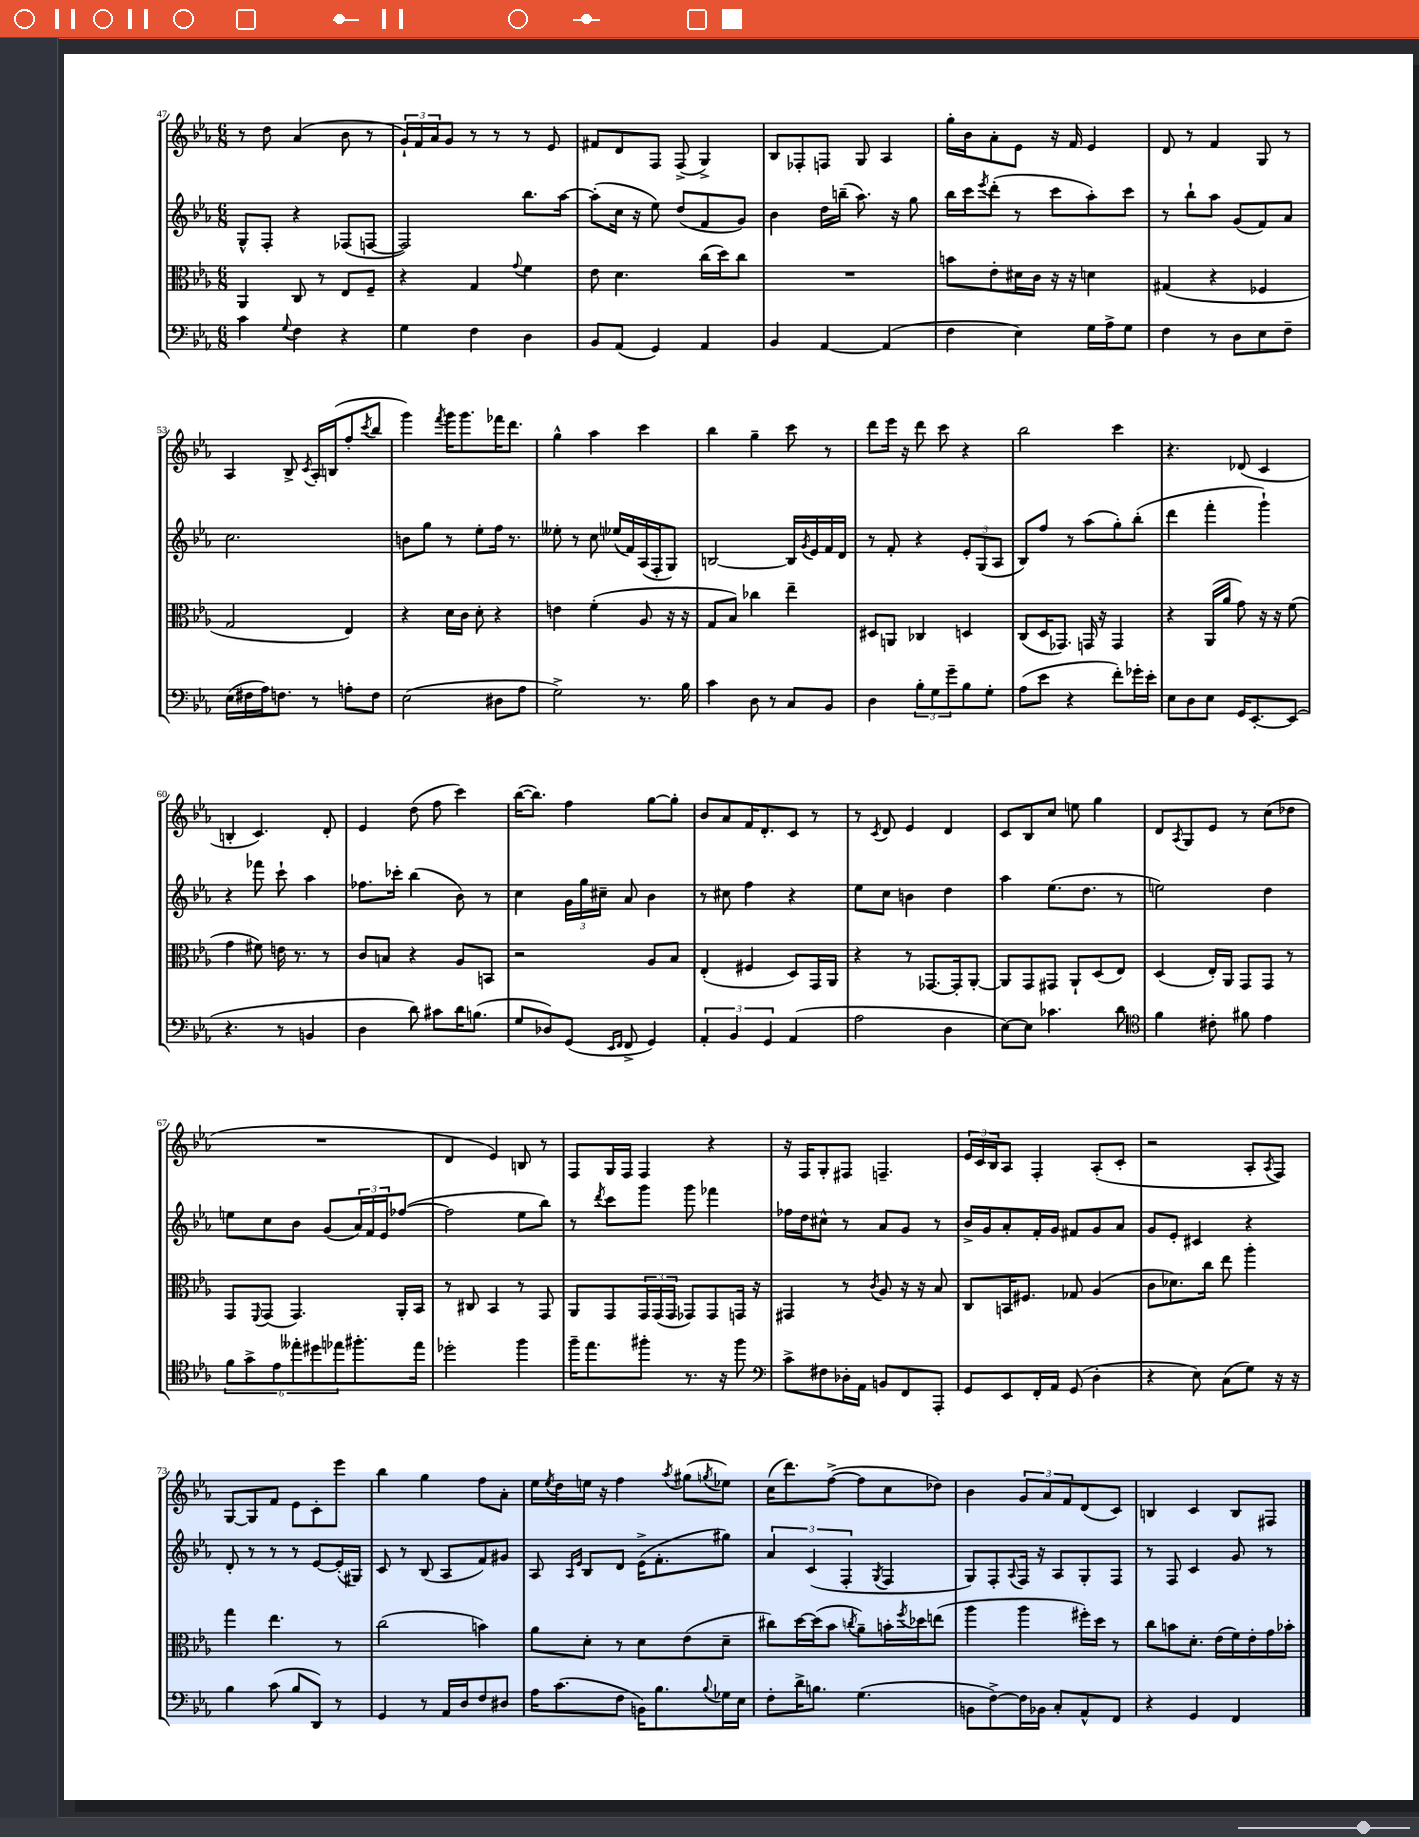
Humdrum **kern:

**kern	**kern	**kern	**kern
*staff4	*staff3	*staff2	*staff1
*clefF4	*clefC3	*clefG2	*clefG2
*k[b-e-a-]	*k[b-e-a-]	*k[b-e-a-]	*k[b-e-a-]
*M6/8	*M6/8	*M6/8	*M6/8
4c	4AA-	8G^^	8r
.	.	8F'	8dd
8qqG	.	.	.
4F	8C	4r	(4a-
.	8r	.	.
4r	8E-	(8F-	8b-
.	8F~	[8F	8r
=	=	=	=
4G	4r	2F])	24g`)
.	.	.	24f
.	.	.	24a-
.	.	.	8g
4F	4G	.	8r
.	.	.	8r
.	8qqg	.	.
4D	4f	8.bb-	8r
.	.	.	8e-
.	.	[16aa-	.
=	=	=	=
8BB-	8e-	(8aa-']	8f#
(8AA-	4.d	16cc	8d
.	.	16r	.
4GG)	.	8ee-)	8F
.	.	(8dd	(8F^
4AA-	(16cc	8f	4G^)
.	16dd)	.	.
.	8cc	8g)	.
=	=	=	=
4BB-	2.r	4b-	8B-
.	.	.	8F-'
[4AA-	.	16dd	8F
.	.	(16bb~	.
.	.	8.aa-)	8G
(4AA-]	.	.	4A-
.	.	16r	.
.	.	8gg	.
=	=	=	=
4F	8b	16bb-	16gg'
.	.	16ccc	16b-
.	.	8qeee-	.
.	8e-'	(8ddd'	8a-'
4E-)	16d#	8r	8e-
.	16c	.	.
.	16r	8ccc	16r
.	16r	.	16f
16G	4d	8aa-')	4e-
16A-^	.	.	.
8G	.	8ccc	.
=	=	=	=
4F	(4G#	8r	8d
.	.	8bb-`	8r
8r	4r	8aa-	4f
8D	.	(8g	.
8E-	4F-	8f)	8G
8F~	.	8a-	8r
=	=	=	=
(16E-	2G	2.cc	4A-
16F#	.	.	.
16A-)	.	.	.
8.F	.	.	.
.	.	.	8B-^
.	.	.	8qc
8r	.	.	16A-'
.	.	.	(16B
8A'	4E-)	.	8ff'
.	.	.	8qccc
8F	.	.	8bb-
=	=	=	=
(2E-	4r	8b	4ggg)
.	.	8gg	.
.	.	.	8qfff
.	16d	8r	16ggg
.	16c	.	8.ggg
.	8d'	8ee-'	.
8D#	4r	16ff	16fff-
.	.	8.r	8.ddd
8A-	.	.	.
=	=	=	=
2G^)	4e	8ee--'	4gg^^
.	.	8r	.
.	(4f'	8cc	4aa-
.	.	(16ee-	.
.	.	16f)	.
8.r	8A-	(16A-	4ccc
.	.	16F'	.
.	16r	8G)	.
16B-	16r	.	.
=	=	=	=
4c	8G	[2B	4bb-
.	8B-)	.	.
8D	4cc-	.	4gg~
8r	.	.	.
8C	4ee-~	16B]	8ccc
.	.	8qg	.
.	.	16e-	.
8BB-	.	16f	8r
.	.	16d	.
=	=	=	=
4D	8D#	8r	8ddd
.	8AA	8f'	16eee-
.	.	.	16r
12B-'	4C-	4r	8ddd
12G	.	.	.
.	.	.	8ccc
12g~	.	.	.
8B-	4D	12e-'	4r
.	.	(12G	.
8G'	.	.	.
.	.	12A-	.
=	=	=	=
(8A-	(8C	8B-)	2bb-
8e-	16D	8ff	.
.	8.GG-)	.	.
4r	.	8r	.
.	16GG	(8aa-	.
.	16r	.	.
8f')	4GG	8gg')	4ccc
16g-'	.	(8bb-'	.
16e-'	.	.	.
=	=	=	=
8E-	4r	4ddd	4.r
8D	.	.	.
8E-	(16AA-	4fff'	.
.	16a-	.	.
16GG	8g)	.	(8d-
[8.EE-'	.	.	.
.	16r	4ggg`)	4c
.	16r	.	.
(8EE-]	(8f	.	.
=	=	=	=
4.r	4g	4r	4B'
.	8f#)	8fff-	4.c)
8r	16e	8ccc`	.
.	8.r	.	.
4BB	.	4aa-	.
.	8r	.	8d'
=	=	=	=
4D	8c	8.ff-	4e-
.	8B	.	.
.	.	16ccc-'	.
8d)	4r	(4bb-	(8dd
8c#	.	.	8ff
16d	8A-	8b-)	4ccc)
(8.B	.	.	.
.	8BB	8r	.
=	=	=	=
8G	2r	4cc	([16bb-
.	.	.	8.bb-])
8D-)	.	.	.
(8GG	.	24g	4ff
.	.	24gg	.
.	.	24cc#~	.
16qqEE-	.	.	.
16qqFF	.	.	.
8FF^	.	8a-	.
4GG)	8A-	4b-	[8gg
.	8B-	.	8gg']
=	=	=	=
6AA-'	(4E-'	8r	8b-
.	.	8cc#	8a-
6BB-	.	.	.
.	4F#	4ff	16f
.	.	.	8.d'
6GG	.	.	.
(4AA-	8D)	4r	8c
.	16GG	.	8r
.	16AA-	.	.
=	=	=	=
2A-	4r	8ee-	8r
.	.	.	8qc
.	.	8cc	8d
.	8r	4b	4e-
.	[8.GG-	.	.
4D	.	4dd	4d
.	16GG-']	.	.
.	[8AA-'	.	.
=	=	=	=
[8E-)	8AA-]	4aa-	8c
8E-]	8GG	.	8B-
4.c-	8GG#	(8.ee-	8cc
.	8AA-`	.	8ee
.	.	8.dd	.
.	(8D	.	4gg
8d	8E-)	8r	.
=	=	=	=
*clefC4	*	*	*
4f	(4D	2ee)	8d
.	.	.	8qA-
.	.	.	8G
8c#'	16E-')	.	8e-
.	16AA-	.	.
8f#	8GG	.	8r
4e-	8GG	4dd	(8cc
.	8r	.	8dd-
=	=	=	=
12f	8GG	8ee	2.r
12g^	.	.	.
.	8qqFF	.	.
.	(8GG	8cc	.
12e-	.	.	.
12ee--'	4.GG)	8b-	.
12dd#	.	.	.
.	.	(8g	.
12ee-	.	.	.
8.ff#'	.	24a-)	.
.	.	24f	.
.	.	24e-	.
.	16AA-'	([8ff-	.
16ee-	16BB-	.	.
=	=	=	=
2dd-'	8r	2ff-]	4d
.	8C#	.	.
.	4BB-	.	4e-)
4ff	8r	8ee-	8B
.	8GG	8bb-)	8r
=	=	=	=
16ff~	8AA-	8r	8F
8.ee-	.	.	.
.	.	8qddd	.
.	8GG	8ccc	16G
.	.	.	16F
8ff#'	24GG	8ggg	4F
.	(24GG	.	.
.	24GG	.	.
8.r	8GG-)	8ggg	.
.	8GG-	4fff-	4r
16r	.	.	.
8ff#	16GG	.	.
.	16r	.	.
=	=	=	=
*clefF4	*	*	*
8c^	4GG#	16ff-	16r
.	.	16dd	16F
8F#	.	8cc#^^	8G'
16D-'	8r	8r	8F#
16AA-	.	.	.
.	8qc	.	.
8BB	8A-	8a-	4.F~
8FF	16r	8g	.
.	16r	.	.
8AAA-'	8B-	8r	.
=	=	=	=
8GG	8C	16b-^	24e-
.	.	.	24c
.	.	16g	.
.	.	.	24B-
8EE-	16BB	8a-'	8A-
.	8.F#	.	.
16FF'	.	16f'	4F'
16AA-	.	16g	.
(8GG	8G-	8f#	.
4D'	(4A-	8g	(8A-'
.	.	8a-	8c'
=	=	=	=
4r	8c	8g	2r
.	8.d-)	8e-'	.
8E-)	.	4c#	.
.	16cc	.	.
(8C	8ee-	.	.
8G)	4aa-'	4r	8A-'
.	.	.	8qA-
16r	.	.	8F)
16r	.	.	.
=	=	=	=
4B-	4gg	8d'	[8G
.	.	8r	8G]
(8c	4.ee-	8r	8f
8B-	.	8r	8e-
8DD)	.	[8e-	8c'
8r	8r	(16e-']	8eee-
.	.	16G#)	.
=	=	=	=
4GG	(2cc	8c	4bb-
.	.	8r	.
8r	.	(8B-	4gg
16AA-	.	8A-	.
16D	.	.	.
8F	4b)	8f)	8ff
8D#	.	8g#	8a-'
=	=	=	=
16A-	8a-	8A-	16ee-
.	.	.	8qee-
(8.c	.	.	16dd
.	.	16qqA-	.
.	.	16qqe-	.
.	8d'	8B-	16ee
.	.	.	16r
8F	8r	8d	4ff
16BB)	8d	(16e-^	.
8.B-	.	8.f'	.
.	.	.	8qaa-
.	(8e-	.	(8gg#
8qqB-	.	.	8qgg
16G-	8d~	8gg#)	8ee-)
16E-	.	.	.
=	=	=	=
8F'	8cc#)	6a-	(16cc
.	.	.	8.ddd)
16d^	[16dd	.	.
.	.	(6c	.
8.B	(16dd]	.	.
.	8b-	.	([8ff^
.	.	6F'	.
.	8qcc	.	.
(4.G	8a-~)	.	8ff]
.	.	8qG	.
.	16b'	4F	8cc
.	8qff	.	.
.	16dd-	.	.
.	(8ee	.	8dd-)
=	=	=	=
8BB	4aa-	8G)	4b-
[8F^)	.	8F'	.
.	.	8qqA-	.
16F]	4aa-	16F	12g
16BB-	.	16r	.
.	.	.	12a-
8C'	.	8A-	.
.	.	.	12f
8AA-^^	16ff#')	8G'	(8d
.	16dd	.	.
8FF	8r	8F	8c)
=	=	=	=
4r	8cc	8r	4B
.	8b	8F	.
4GG	8.d'	4c	4c
.	(16e-	.	.
4FF	16f)	8g	8B
.	16e-'	.	.
.	16g	8r	8F#
.	16b-'	.	.
==	==	==	==
*-	*-	*-	*-
